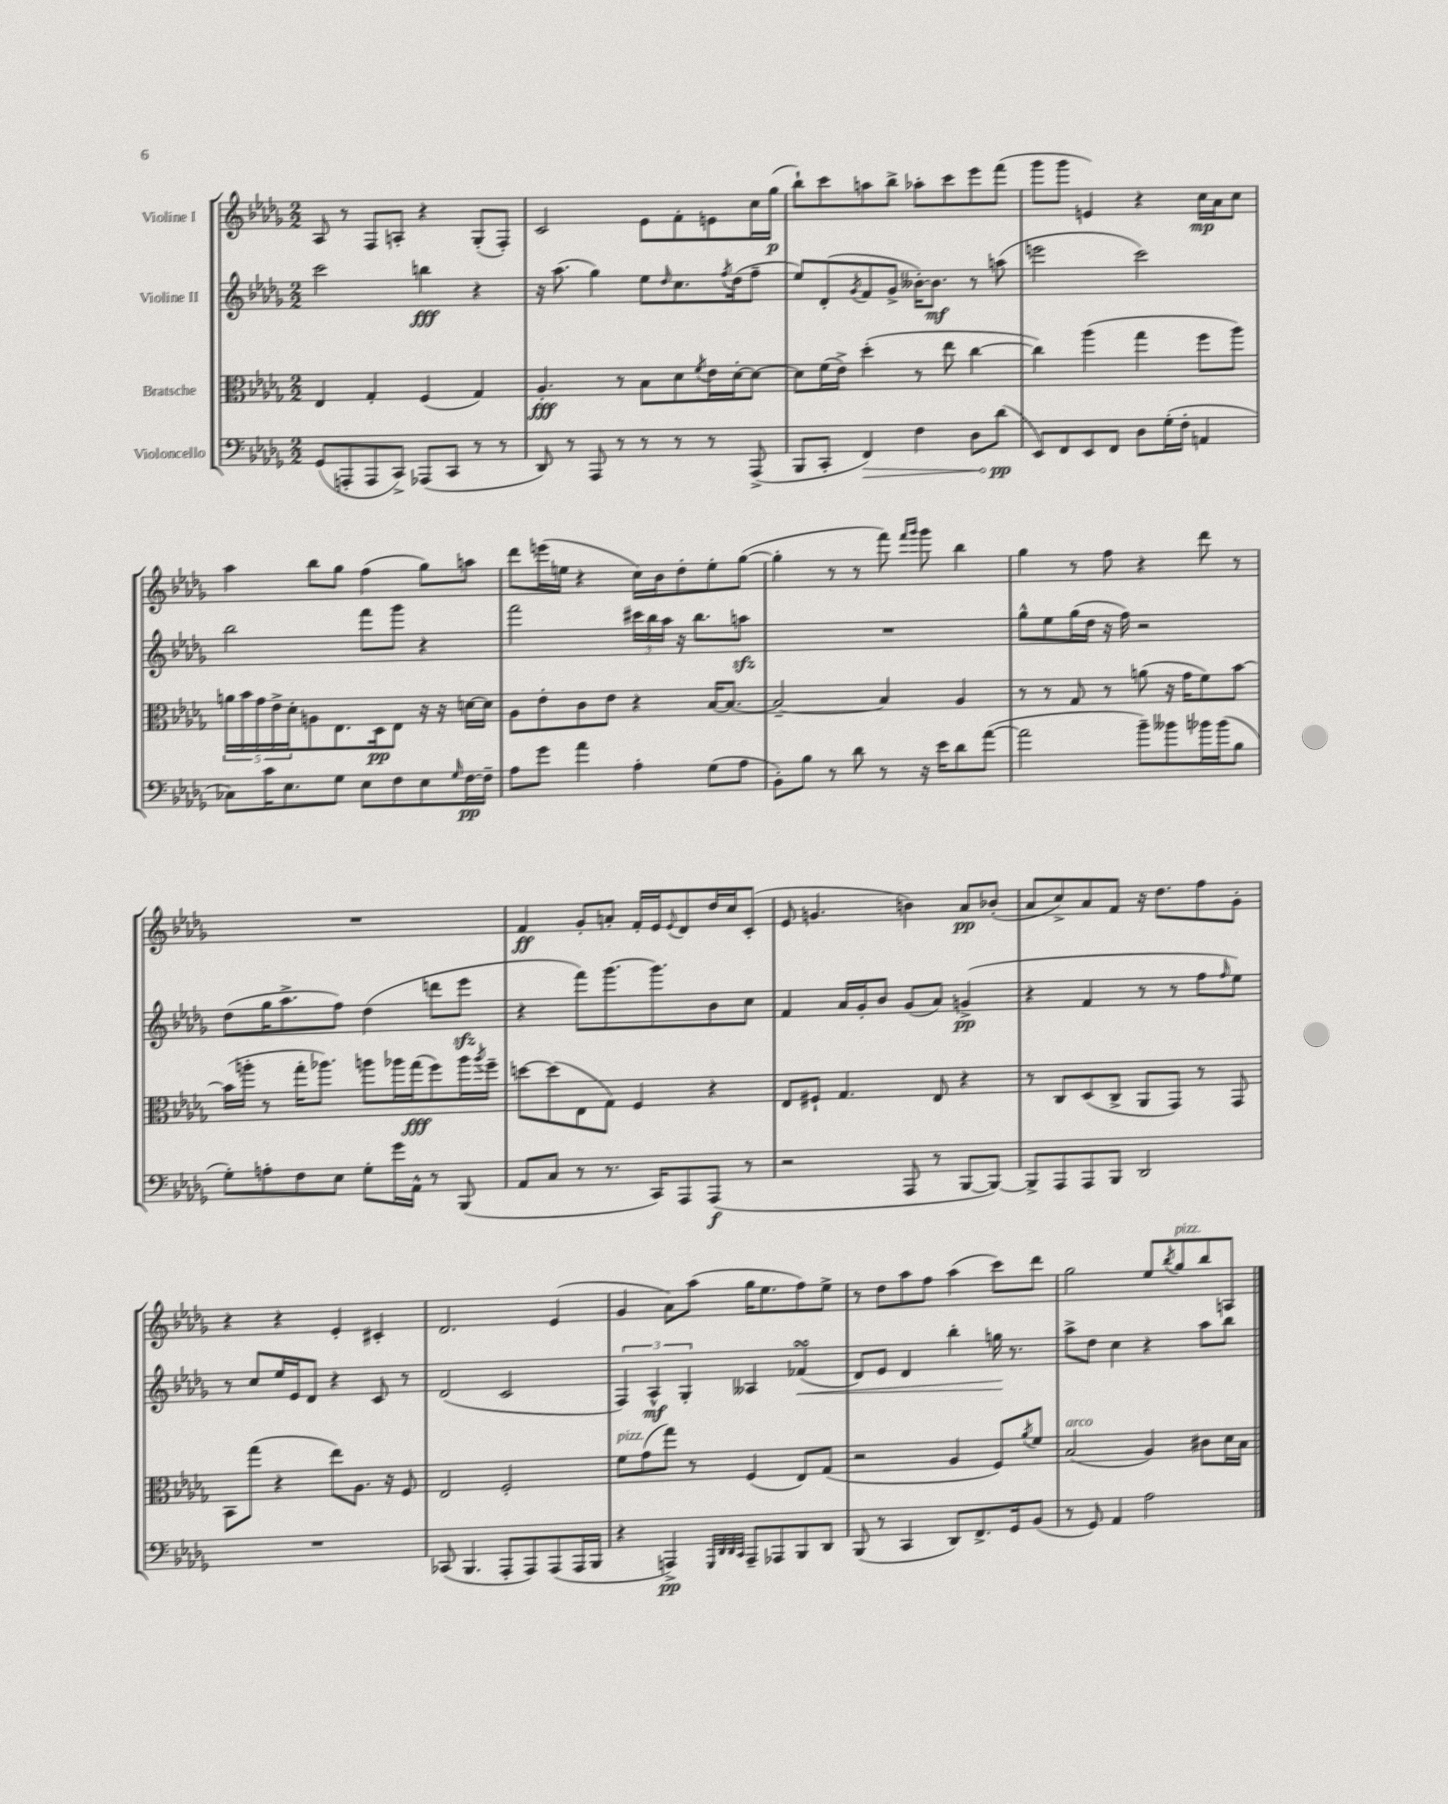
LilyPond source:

<<
\new StaffGroup <<
\new Staff = "s0" \with { instrumentName = "Violine I" } {
    \clef treble \key des \major \numericTimeSignature \time 2/2
    aes8 r8 f8 a8-. r4 ges8-.( f8-.) |
    c'2 ees'8 f'8-. e'8 c''16 ges''16\p( |
    bes''8-!) c'''8 a''8 bes''8-> aes''8-. c'''8 ees'''8 f'''8( |
    ges'''8 ges'''8 e'4) r4 c''16\mp aes'16 c''8 |
    aes''4 bes''8 ges''8 f''4( ges''8) a''8 |
    des'''8 e'''16( e''16 r4 c''16) bes'16 des''8-. e''8-. ges''8~( |
    ges''4-. r8 r8 f'''8) \grace { f'''16 ges'''16 } ges'''8 bes''4 |
    ges''4 r8 f''8 r4 des'''8 r8 |
    R1 |
    f'4\ff ges'8-. a'8-. f'16-. ees'16 \appoggiatura { ees'8 } des'8 des''16 c''16 c'8-.( |
    ees'8 g'4. b'4) aes'8\pp bes'8-.( |
    aes'8 c''8->) aes'8 f'8 r16 des''8. f''8 ges'8-. |
    r4 r4 ees'4-. cis'4-. |
    des'2. ees'4( |
    ges'4 aes'8) aes''8( ges''16 ees''8. f''8) ees''8-> |
    r8 des''8 aes''8 f''8 aes''4( c'''8) des'''8 |
    ges''2 ees''8 \acciaccatura { bes''8 } ges''8^\markup { \italic "pizz." } bes''8 a8 \bar "|." |
}
\new Staff = "s1" \with { instrumentName = "Violine II" } {
    \clef treble \key des \major \numericTimeSignature \time 2/2
    c'''2 b''4\fff r4 |
    r16 aes''8.( ges''4) ees''8 \grace { des''16 } c''8. \acciaccatura { f''8 } des''16( f''8-- |
    ees''8) des'8-.( \acciaccatura { ges'8 } f'8 ges'8-> beses'16~-.) beses'8.\mf r8 a''8( |
    e'''2 c'''2) |
    bes''2 f'''8 ges'''8 r4 |
    f'''2 \tuplet 3/2 { cis'''16 bes''16 aes''16 } r16 bes''8. a''8\sfz |
    R1 |
    ges''8-^ ees''8 ges''16( des''16 r16 f''16) r2 |
    des''8( ges''16 aes''8.-> f''8) des''4( d'''8 ees'''8\sfz |
    r4 f'''8) ges'''8.~ ges'''8. bes'8 c''8 |
    f'4 aes'16 ges'16-. bes'8 ges'8( aes'8) g'4->\pp( |
    r4 f'4 r8 r8 f''8 \grace { f''16 } ees''8) |
    r8 c''8 ees''16 ees'16 des'8 r4 c'8 r8 |
    des'2( c'2 |
    \tuplet 3/2 { f4) aes4-^\mf ges4-. } aeses4 fes'4\turn\<( |
    des'8) ees'8 des'4 bes''4-. g''16\! r8. |
    aes''8-> des''8 c''4 r4 aes''8 bes''8 \bar "|." |
}
\new Staff = "s2" \with { instrumentName = "Bratsche" } {
    \clef alto \key des \major \numericTimeSignature \time 2/2
    ees4 ges4-. f4( ges4) |
    aes4.-.\fff r8 bes8 des'8 \acciaccatura { f'8 } ees'16 des'16~-. des'8~ |
    des'8 f'16( ees'16->) des''4-.( r8 ees''8 c''4~ |
    c''4) aes''4( ges''4 f''8 aes''8) |
    \tuplet 5/4 { a'16 bes'16 ges'16 ees'16-> des'16-. } a8 ees8. des16\pp ees8 r16 r16 d'16~ d'16 |
    aes8 ees'8-. c'8 ees'8 r4 bes16~ bes8.~ |
    bes2~-- bes4 aes4 |
    r8 r8 ges8 r8 a'8( r16 ges'16 f'8) bes'8~ |
    bes'16( a''16-. r8 ges''16-. aes''8.) a''8 aes''16 ges''16\fff( f''8) aes''16 \acciaccatura { aes''8 } f''16-- |
    d''8~ d''8( ees8 ges8) f4 r4 |
    ees8 fis8-! ges4. ees8 r4 |
    r8 c8 des8( c8-> aes,8 ges,8) r8 ges,8 |
    bes,8 ges''8( r4 ees''8) aes8. r16 f8 |
    ees2 f2-. |
    f'8^\markup { \italic "pizz." } ges'8( ges''8) r8 f4( ees8) ges8( |
    r2 aes4 f8) \acciaccatura { aes'8 } f'8 |
    bes2^\markup { \italic "arco" }( aes4) cis'8 des'16 bes16 \bar "|." |
}
\new Staff = "s3" \with { instrumentName = "Violoncello" } {
    \clef bass \key des \major \numericTimeSignature \time 2/2
    ges,8( a,,8-. a,,8 c,8->) aes,,8( c,8 r8 r8 |
    des,8) r8 aes,,8 r8 r8 r8 r8 aes,,8->( |
    bes,,8 c,8-. \once \override Hairpin.circled-tip = ##t f,4\>) f4 des8 des'8\pp\!( |
    ees,8) f,8 ees,8 f,8 des8 ges16-.( f16-. a,4 |
    ces8) c'16 ees8. ges8 ees8 f8 ees8 \grace { ges16 } f16~\pp f16-- |
    aes8 ges'8 aes'4 aes4-. ges8( aes8 |
    bes,8-.) bes8 r8 des'8 r8 r16 ees'16 des'8 aes'8~( |
    aes'2 bes'8--) beses'8 bes'16 bes'16( bes8 |
    ges8-.) a8-. f8 ees8 ges8-. ges'16 aes,16-^ r8 bes,,8( |
    aes,8 c8 r8 r8. c,16) aes,,8 aes,,8\f( r8 |
    r2 aes,,8 r8 bes,,8~ bes,,8~) |
    bes,,8-> aes,,8 aes,,8 bes,,8 des,2 |
    R1 |
    ces,8( bes,,4. aes,,8-. aes,,8) aes,,8( aes,,16 bes,,16 |
    r4 a,,4->\pp) \grace { ges,,32 des,32 des,32 c,32 } a,,8-- aes,,8 bes,,8 des,8 |
    bes,,8( r8 c,4 des,8) f,8.-> ges,16 bes,8( |
    r8 ges,8) aes,4 aes2 \bar "|." |
}
>>
>>
\layout { \context { \Score \remove "Bar_number_engraver" } }
